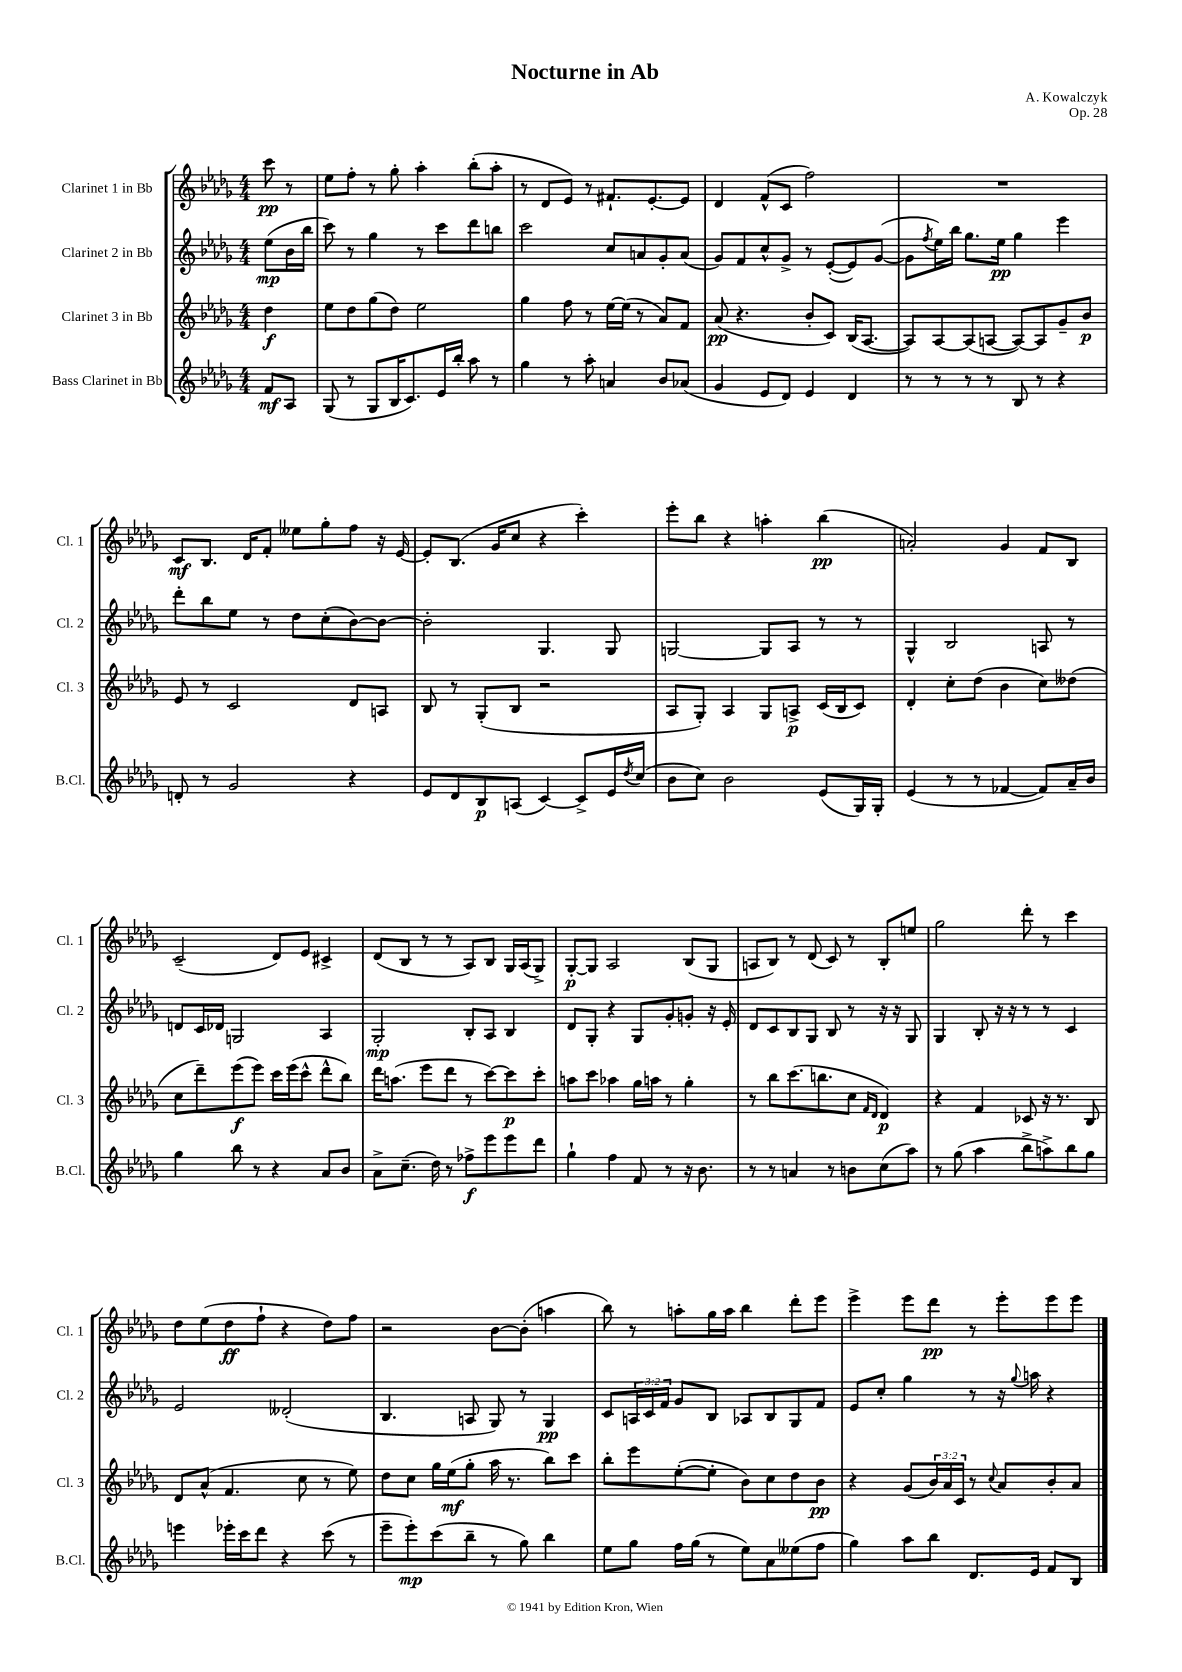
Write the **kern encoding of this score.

**kern	**kern	**kern	**kern
*staff4	*staff3	*staff2	*staff1
*clefG2	*clefG2	*clefG2	*clefG2
*k[b-e-a-d-g-]	*k[b-e-a-d-g-]	*k[b-e-a-d-g-]	*k[b-e-a-d-g-]
*M4/4	*M4/4	*M4/4	*M4/4
8f	4dd-	(8ee-	8ccc
8A-	.	16b-	8r
.	.	16bb-	.
=	=	=	=
(8G-	8ee-	8ccc)	8ee-
8r	8dd-	8r	8ff'
8G-	(8gg-	4gg-	8r
16B-	8dd-)	.	8gg-'
8.c)	.	.	.
.	2ee-	8r	4aa-'
16e-	.	8ccc	.
16bb-'	.	.	.
8aa-	.	8ddd-	(8bb-'
8r	.	8bb	8aa-'
=	=	=	=
4gg-	4gg-	2ccc	8r
.	.	.	8d-
8r	8ff	.	8e-)
8aa-'	8r	.	8r
4a	[16ee-	8cc	8.f#`
.	(16ee-]	.	.
.	8r	8a	.
.	.	.	[8.e-'
8b-	8a-)	8g-'	.
(8a-	8f	(8a	8e-]
=	=	=	=
4g-	(8a-	8g-)	4d-
.	4.r	8f	.
8e-	.	8cc^^	(8f^^
8d-)	.	8g-^	8c
4e-	8b-'	8r	2ff)
.	8c)	([8e-'	.
4d-	(16B-	8e-])	.
.	[8.A-	.	.
.	.	([8g-	.
=	=	=	=
8r	8A-])	8g-]	1r
.	.	8qff	.
8r	[8A-	16ee-)	.
.	.	16bb-	.
8r	(8A-]	8.gg-	.
8r	[8A	.	.
.	.	16ee-	.
8B-	8A_)	4gg-	.
8r	8A]	.	.
4r	8g-~	4eee-	.
.	8b-	.	.
=	=	=	=
8d'	8e-	8ddd-'	8c
8r	8r	8bb-	8.B-
2g-	2c	8ee-	.
.	.	.	16d-
.	.	8r	8f'
.	.	8dd-	8ee--
.	.	(8cc'	8gg-'
4r	8d-	[8b-)	8ff
.	8A	8b-_	16r
.	.	.	[16e-
=	=	=	=
8e-	8B-	2b-']	8e-']
8d-	8r	.	(8.B-
8B-	(8G-'	.	.
.	.	.	16g-
(8A	8B-	.	8cc
[4c)	2r	4.G-	4r
8c^]	.	.	4ccc')
16e-	.	8G-	.
8qdd-	.	.	.
(16cc	.	.	.
=	=	=	=
8b-	8A-	[2G	8eee-'
8cc)	8G-')	.	8bb-
2b-	4A-	.	4r
.	8G-	8G]	4aa'
.	8A^	8A-	.
(8e-	(16c	8r	(4bb-
.	16B-	.	.
16G-)	8c)	8r	.
16G-'	.	.	.
=	=	=	=
(4e-	4d-'	4G-^^	2a')
8r	8cc'	2B-	.
8r	(8dd-	.	.
[4f-	4b-	.	4g-
8f-])	8cc)	8A	8f
16a-~	(8dd--	8r	8B-
16b-	.	.	.
=	=	=	=
4gg-	8cc	8d	(2c~
.	8ddd-~)	16c	.
.	.	16d-	.
8bb-	(8eee-	2G	.
8r	8eee-)	.	.
4r	16ccc	.	8d-)
.	(16eee-	.	.
.	8ccc^^	.	8e-
8a-	8ddd-^^	4A-	4c#^
8b-	8bb-)	.	.
=	=	=	=
8a-^	16ddd-	2G-'	(8d-
.	(8.aa	.	.
(8.cc~	.	.	8B-
.	8eee-	.	8r
16dd-)	.	.	.
8r	8ddd-	.	8r
8ff-^	8r	8B-'	8A-)
8eee-	[8ccc)	8A-	8B-
8eee-	8ccc]	4B-	16G-
.	.	.	(16A-
8ddd-	8ccc'	.	8G-^)
=	=	=	=
4gg-`	8aa	8d-	[8G-'
.	8ccc	8G-'	8G-]
4ff	4aa-	4r	2A-
8f	16gg-	8G-	.
.	16aa	.	.
8r	8r	8g-'	.
16r	4gg-'	8g'	(8B-
8.b-	.	.	.
.	.	16r	8G-
.	.	16e-'	.
=	=	=	=
8r	8r	8d-	8A
8r	8bb-	8c	8B-)
4a	(8.ccc	8B-	8r
.	.	8G-	(8d-
.	8.bb	.	.
8r	.	8B-	8c)
8b	8cc	8r	8r
.	16qqf	.	.
.	16qqd-	.	.
(8cc	4d-)	16r	8B-'
.	.	16r	.
8aa-)	.	8G-	8ee
=	=	=	=
8r	4r	4G-	2gg-
(8gg-	.	.	.
4aa-	4f	8B-'	.
.	.	16r	.
.	.	16r	.
8bb-^	8c-	8r	8ddd-'
8aa^)	16r	8r	8r
.	8.r	.	.
8bb-	.	4c	4ccc
8gg-	8B-	.	.
=	=	=	=
4eee	8d-	2e-	8dd-
.	(8a-^^	.	(8ee-
16eee-'	4.f	.	8dd-
16ccc	.	.	.
8ddd-	.	.	8ff`
4r	.	(2d--'	4r
.	8cc	.	.
(8ccc	8r	.	8dd-)
8r	8ee-)	.	8ff
=	=	=	=
8eee-~	8dd-	4.B-	2r
8eee-')	8cc	.	.
(8ccc	16gg-	.	.
.	(16ee-	.	.
8bb-~	8gg-'	8A	.
8r	16aa-	8G-)	[8b-
.	8.r	.	.
8gg-)	.	8r	(8b-']
4bb-	8bb-)	4G-	4aa
.	8ccc	.	.
=	=	=	=
8ee-	8bb-'	8c	8bb-)
8gg-	8eee-	24A	8r
.	.	24c	.
.	.	24f	.
16ff	([8ee-'	8g-	8aa'
(16gg-	.	.	.
8r	8ee-']	8B-	16gg-
.	.	.	16aa
8ee-)	8b-)	8A-	4bb-
8a-	8cc	8B-	.
(8ee--	8dd-	8G-	8ddd-'
8ff	8b-	8f	8eee-
=	=	=	=
4gg-)	4r	8e-	4eee-^
.	.	8cc'	.
8aa-	(8g-	4gg-	8eee-
8bb-	24b-)	.	8ddd-
.	24a-	.	.
.	24c	.	.
8.d-	8r	8r	8r
.	8qqcc	.	.
.	8a-	16r	8eee-'
.	.	8qqgg-	.
16e-	.	16aa	.
8f	8b-'	4r	8eee-
8B-	8a-	.	8eee-
==	==	==	==
*-	*-	*-	*-
